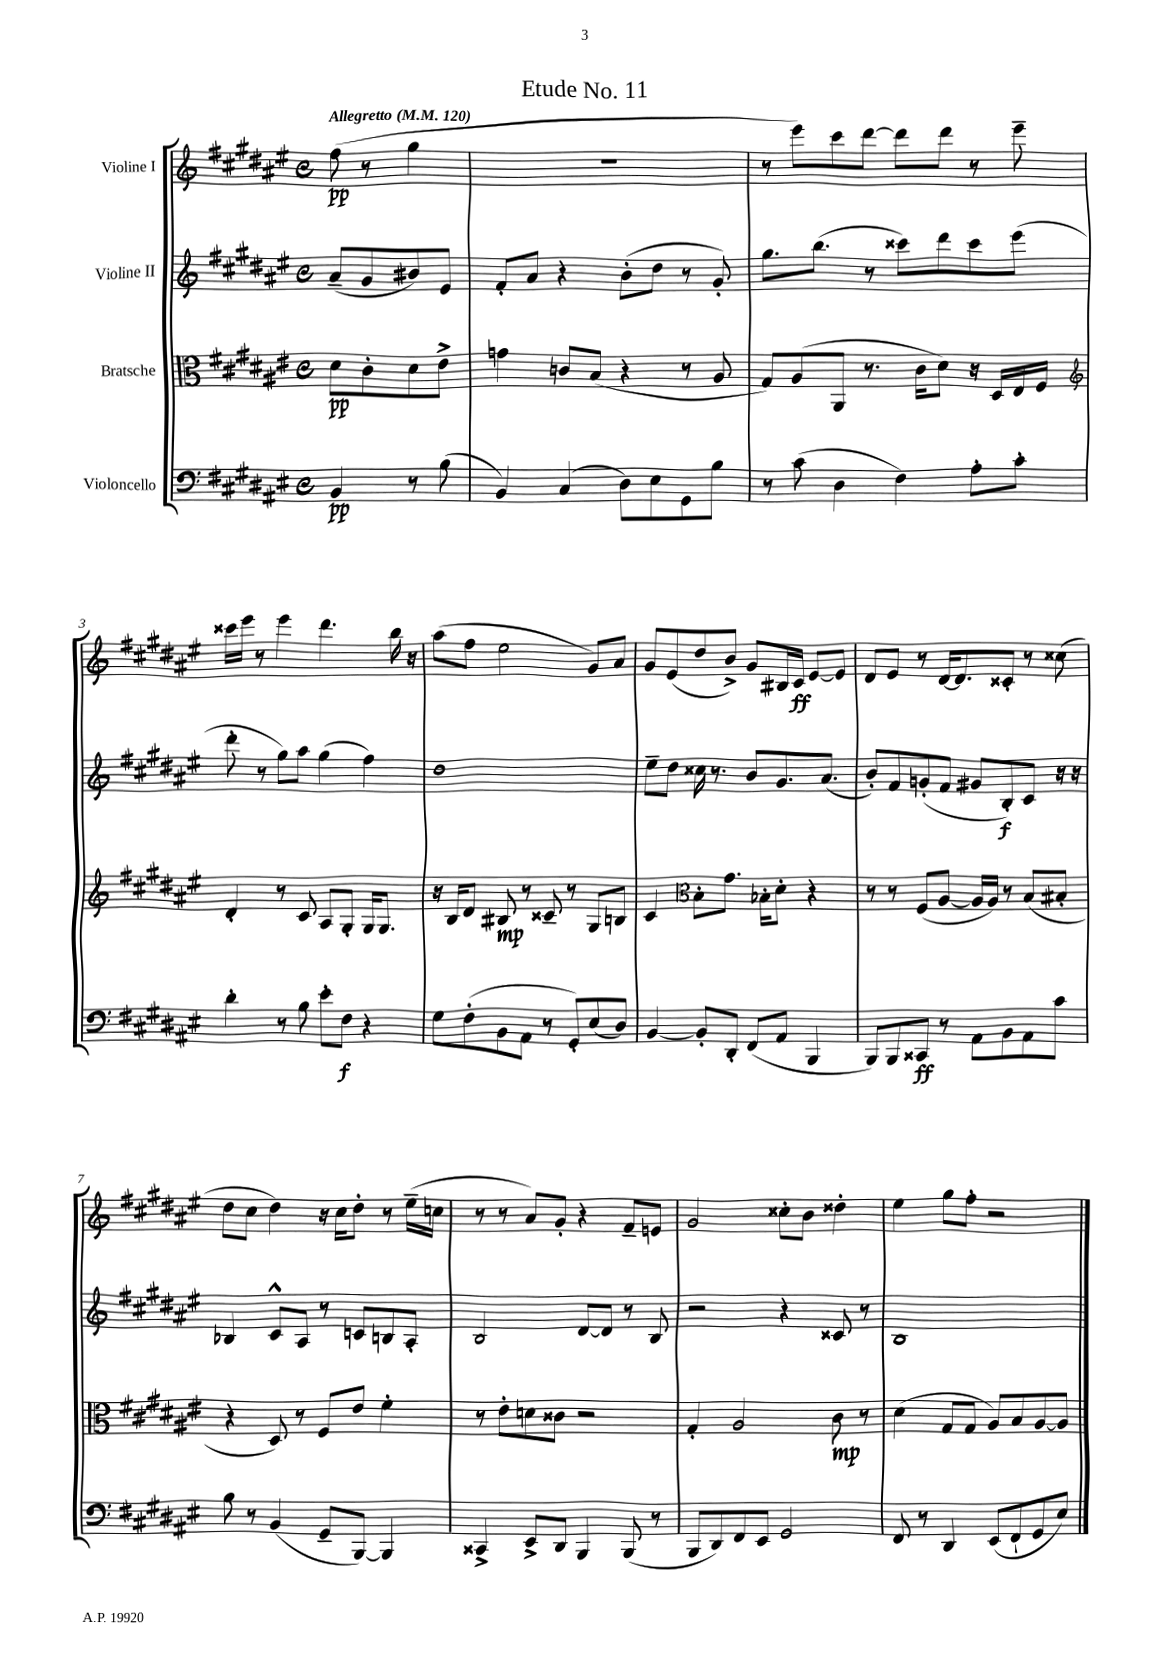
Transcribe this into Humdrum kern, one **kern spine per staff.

**kern	**dynam	**kern	**dynam	**kern	**dynam	**kern	**dynam
*part4	*part4	*part3	*part3	*part2	*part2	*part1	*part1
*staff4	*staff4	*staff3	*staff3	*staff2	*staff2	*staff1	*staff1
*I"Violoncello	*	*I"Bratsche	*	*I"Violine II	*	*I"Violine I	*
*clefF4	*	*clefC3	*	*clefG2	*	*clefG2	*
*k[f#c#g#d#a#e#]	*	*k[f#c#g#d#a#e#]	*	*k[f#c#g#d#a#e#]	*	*k[f#c#g#d#a#e#]	*
*M4/4	*	*M4/4	*	*M4/4	*	*M4/4	*
*met(c)	*	*met(c)	*	*met(c)	*	*met(c)	*
*MM120	*	*MM120	*	*MM120	*	*MM120	*
=	=	=	=	=	=	=	=
!	!	!	!	!	!	!LO:TX:a:B:t=Allegretto	!
4BB/	pp	8d#\L	pp	(8a#~/L	.	(8ff#\	pp
.	.	8c#'\	.	8g#/	.	8r	.
8r	.	8d#\	.	8b#X/)	.	4gg#\	.
(8B\	.	8e#^\J	.	8e#/J	.	.	.
=1	=1	=1	=1	=1	=1	=1	=1
4BB/)	.	4gn\	.	8f#'/L	.	1r	.
.	.	.	.	8a#/J	.	.	.
(4C#/	.	8cn/L	.	4r	.	.	.
.	.	(8B/J	.	.	.	.	.
8D#\L)	.	4r	.	(8b'\L	.	.	.
8E#\	.	.	.	8dd#\J	.	.	.
8GG#\	.	8r	.	8r	.	.	.
8B\J	.	8A#/	.	8g#'/)	.	.	.
=2	=2	=2	=2	=2	=2	=2	=2
8r	.	8G#/L)	.	8.gg#\L	.	8r	.
(8c#\	.	(8A#/	.	.	.	8eee#\L)	.
.	.	.	.	(8.bb\J	.	.	.
4D#\	.	8AA#/J	.	.	.	8ccc#\	.
.	.	8.r	.	8r	.	[8ddd#\J	.
4F#\)	.	.	.	8ccc##X\L)	.	8ddd#\L]	.
.	.	16c#\KL	.	.	.	.	.
.	.	8d#\J)	.	8ddd#\	.	8ddd#\J	.
8A#'\L	.	16r	.	8ccc##\	.	8r	.
.	.	16D#/LL	.	.	.	.	.
8c#'\J	.	16E#/	.	(8eee#\J	.	8eee#~\	.
.	.	16F#/JJ	.	.	.	.	.
!!LO:LB:g=z
=3	=3	=3	=3	=3	=3	=3	=3
*	*	*clefG2	*	*	*	*	*
4d#'\	.	4d#'/	.	8ddd#'\	.	16ccc##X\LL	.
.	.	.	.	.	.	16eee#\JJ	.
.	.	.	.	8r	.	8r	.
8r	.	8r	.	8gg#\L)	.	4eee#\	.
8B\	.	8c#/	.	8aa#\J	.	.	.
8e#'\L	.	8A#/L	.	(4gg#\	.	4.ddd#\	.
8F#\J	f	8G#'/J	.	.	.	.	.
4r	.	16G#/KL	.	4ff#\)	.	.	.
.	.	8.G#/J	.	.	.	.	.
.	.	.	.	.	.	16bb\	.
.	.	.	.	.	.	16r	.
=4	=4	=4	=4	=4	=4	=4	=4
8G#\L	.	16r	.	1dd#	.	(8aa#\L	.
.	.	16B/KL	.	.	.	.	.
(8F#'\	.	8d#/J	.	.	.	8ff#\J	.
8BB\	.	8B#X/	mp	.	.	2ee#\	.
8AA#\J	.	8r	.	.	.	.	.
8r	.	8c##X~/	.	.	.	.	.
8GG#'/L)	.	8r	.	.	.	.	.
(8E#/	.	8G#/L	.	.	.	8g#/L)	.
8D#/J)	.	8Bn/J	.	.	.	8a#/J	.
=5	=5	=5	=5	=5	=5	=5	=5
[4BB/	.	4c#/	.	8ee#~\L	.	8g#/L	.
.	.	.	.	8dd#\J	.	(8e#/	.
*	*	*clefC3	*	*	*	*	*
8BB'/L]	.	8B'\L	.	16cc##X\	.	8dd#/	.
.	.	.	.	8.r	.	.	.
8DD#'/J	.	8.g#\J	.	.	.	8b^/J)	.
(8FF#/L	.	.	.	8b/L	.	8g#/L	.
.	.	16B-X'\KL	.	.	.	.	.
8AA#/J	.	8d#'\J	.	8.g#/	.	16B#X/L	.
.	.	.	.	.	.	16c#/JJ	ff
4BBB/	.	4r	.	.	.	[8e#/L	.
.	.	.	.	(8.a#/J	.	.	.
.	.	.	.	.	.	8e#/J]	.
=6	=6	=6	=6	=6	=6	=6	=6
8BBB/L)	.	8r	.	8b'/L)	.	8d#/L	.
8BBB/	.	8r	.	8f#/	.	8e#/J	.
8CC##X/J	ff	(8F#/L	.	(8gn'/	.	8r	.
8r	.	[8A#/J	.	8f#/J	.	[16d#/KL	.
.	.	.	.	.	.	8.d#/]	.
8AA#\L	.	16A#/LL]	.	8g#X/L	.	.	.
.	.	16A#/JJ)	.	.	.	.	.
8BB\	.	8r	.	8B'/)	f	8c##X'/J	.
8AA#\	.	(8B/L	.	8c#/J	.	8r	.
8c#\J	.	8B#X'/J	.	16r	.	(8cc##X\	.
.	.	.	.	16r	.	.	.
!!LO:LB:g=z
=7	=7	=7	=7	=7	=7	=7	=7
8B\	.	4r	.	4B-X/	.	8dd#\L	.
8r	.	.	.	.	.	8cc#\J	.
(4BB/	.	8D#/)	.	8c#^^/L	.	4dd#\)	.
.	.	8r	.	8A#/J	.	.	.
8GG#~/L	.	8F#/L	.	8r	.	16r	.
.	.	.	.	.	.	16cc#\KL	.
[8BBB/J)	.	8e#/J	.	8cn/L	.	8dd#'\J	.
4BBB/]	.	4f#'\	.	8Bn/	.	8r	.
.	.	.	.	8A#'/J	.	(16ee#~\LL	.
.	.	.	.	.	.	16ccn\JJ	.
=8	=8	=8	=8	=8	=8	=8	=8
4CC##X^/	.	8r	.	2B/	.	8r	.
.	.	8e#'\L	.	.	.	8r	.
8EE#^/L	.	8dn\	.	.	.	8a#/L)	.
8DD#/J	.	8c##X\J	.	.	.	8g#'/J	.
4BBB/	.	2r	.	[8d#/L	.	4r	.
.	.	.	.	8d#/J]	.	.	.
(8BBB/	.	.	.	8r	.	8f#~/L	.
8r	.	.	.	8B/	.	8en/J	.
=9	=9	=9	=9	=9	=9	=9	=9
8BBB/L	.	4G#'/	.	2r	.	2g#/	.
8DD#/)	.	.	.	.	.	.	.
8FF#/	.	2A#/	.	.	.	.	.
8EE#/J	.	.	.	.	.	.	.
2GG#/	.	.	.	4r	.	8cc##X'\L	.
.	.	.	.	.	.	8b\J	.
.	.	8c#\	mp	8c##X/	.	4dd##X'\	.
.	.	8r	.	8r	.	.	.
=10	=10	=10	=10	=10	=10	=10	=10
8FF#/	.	(4d#\	.	1B	.	4ee#\	.
8r	.	.	.	.	.	.	.
4DD#/	.	8G#/L	.	.	.	8gg#\L	.
.	.	8G#/J	.	.	.	8ff#'\J	.
(8EE#/L	.	8A#/L)	.	.	.	2r	.
8FF#`/	.	8B/	.	.	.	.	.
8GG#/	.	[8A#/	.	.	.	.	.
8E#/J)	.	8A#/J]	.	.	.	.	.
==	==	==	==	==	==	==	==
*-	*-	*-	*-	*-	*-	*-	*-
